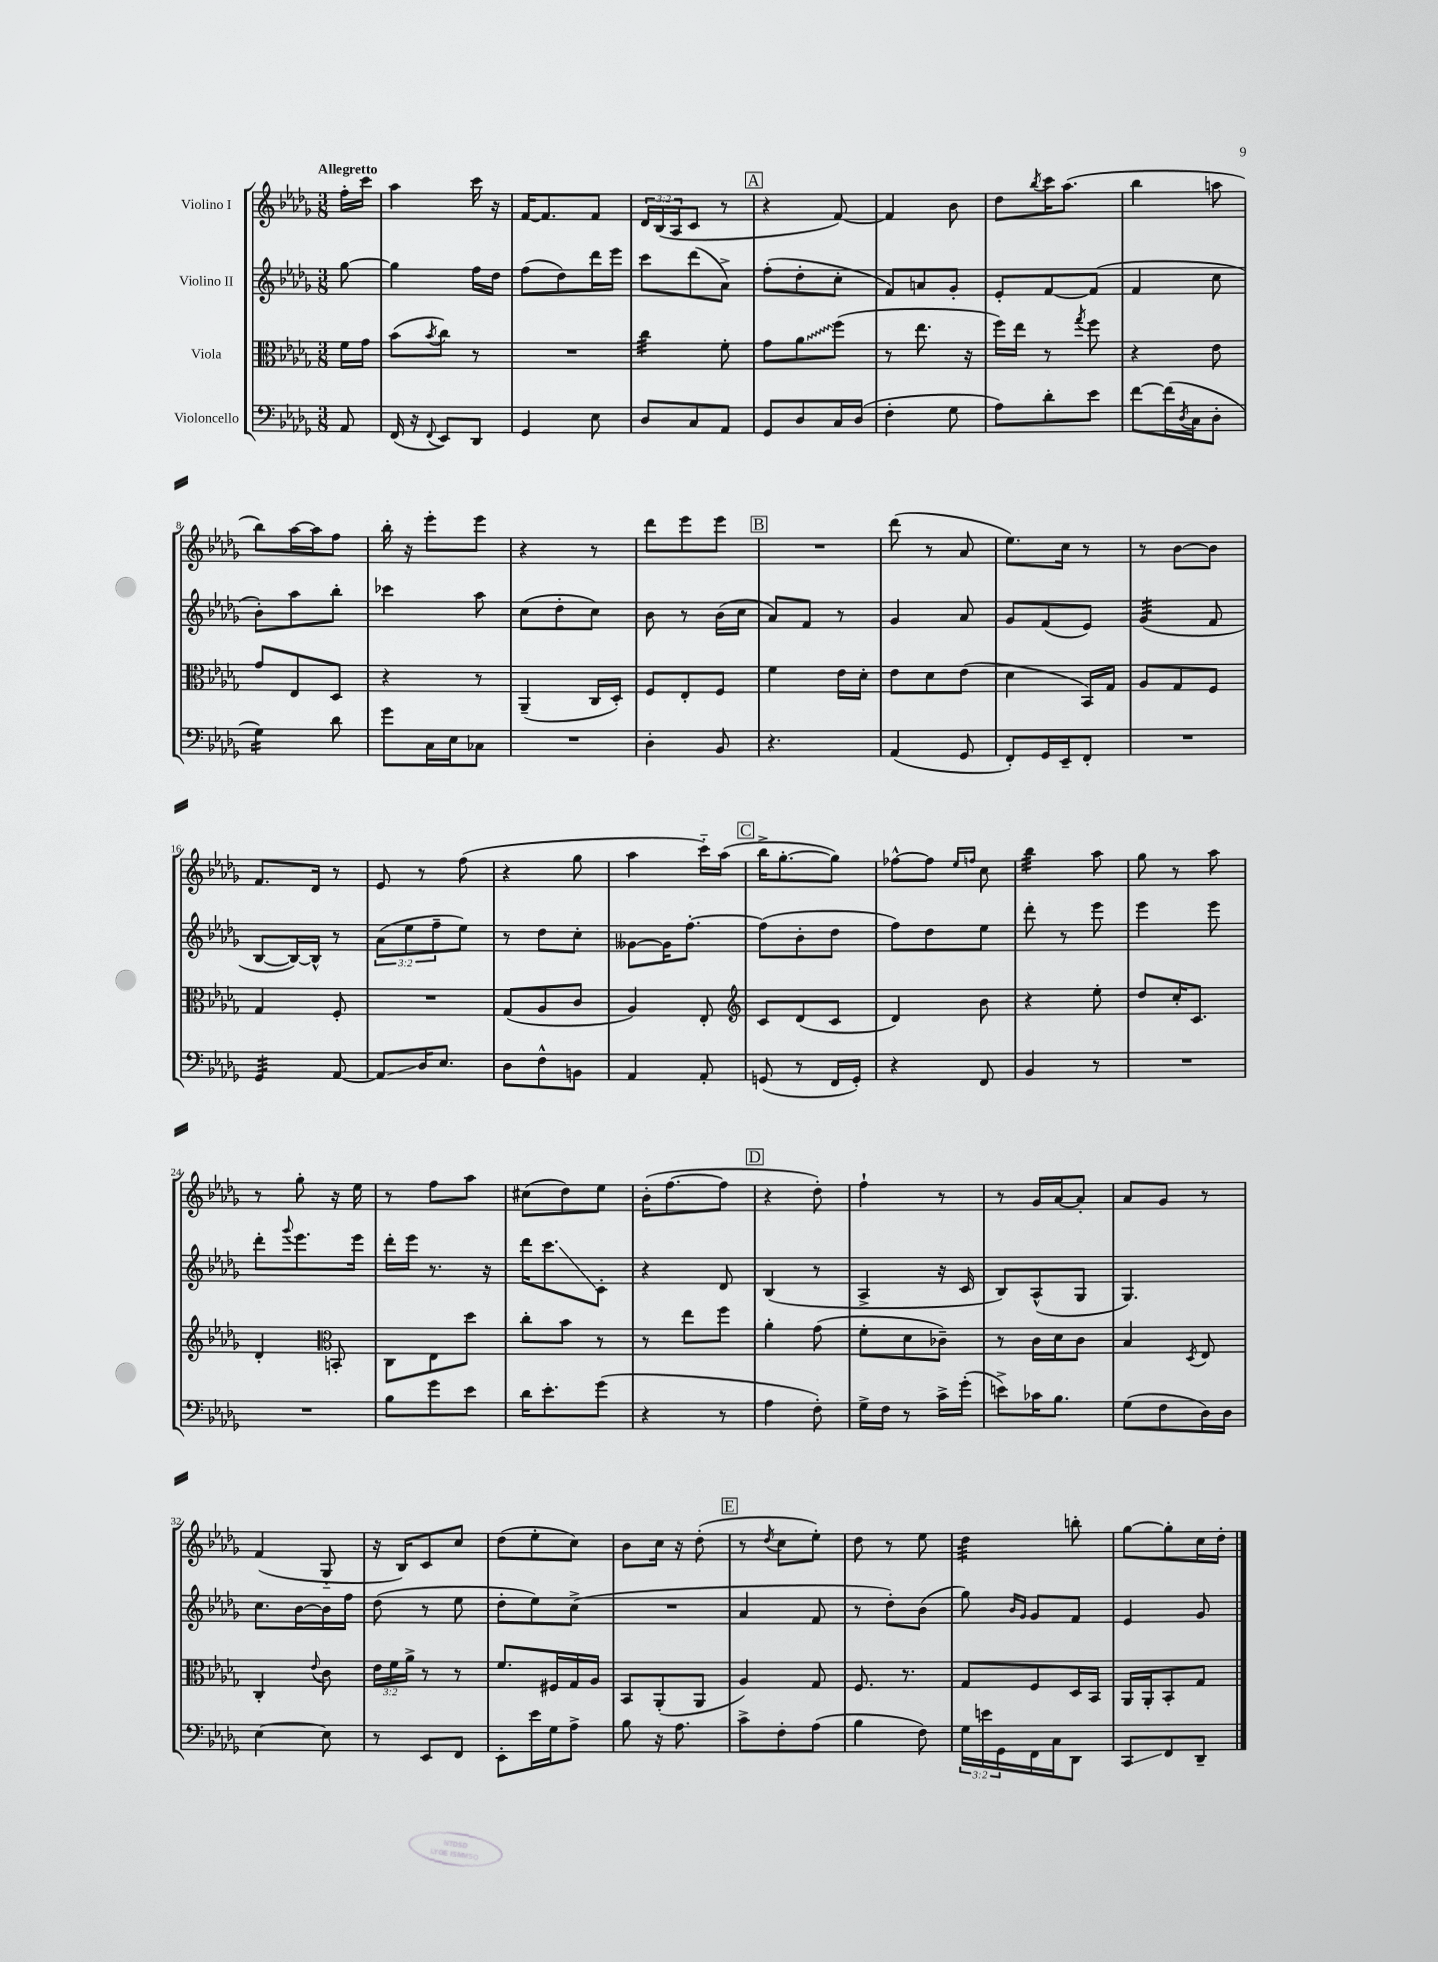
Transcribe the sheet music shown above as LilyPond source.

<<
\new StaffGroup <<
\new Staff = "s0" \with { instrumentName = "Violino I" } {
    \clef treble \key des \major \numericTimeSignature \time 3/8 \override Staff.TupletNumber.text = #tuplet-number::calc-fraction-text \partial 8 \tempo "Allegretto"
    f''16-. c'''16 |
    aes''4 c'''16 r16 |
    f'16~ f'8. f'8 |
    \tuplet 3/2 { des'16 bes16( aes16 } c'8 r8 |
    \mark \markup { \box "A" } r4 f'8~) |
    f'4 bes'8 |
    des''8 \acciaccatura { bes''8 } c'''16 aes''8.( |
    bes''4 a''8 |
    bes''8) aes''16~ aes''16 f''8 |
    bes''16-. r16 ees'''8-. ees'''8 |
    r4 r8 |
    des'''8 ees'''8 ees'''8 |
    \mark \markup { \box "B" } R4. |
    des'''8( r8 aes'8 |
    ees''8.) c''16 r8 |
    r8 bes'8~ bes'8 |
    f'8. des'16 r8 |
    ees'8 r8 f''8( |
    r4 ges''8 |
    aes''4 c'''16-_) aes''16( |
    \mark \markup { \box "C" } bes''16-> ges''8.~-. ges''8) |
    fes''8~-^ fes''8 \grace { ees''16 f''16 } c''8 |
    bes''4:32 aes''8 |
    ges''8 r8 aes''8 |
    r8 ges''8-. r16 ees''16 |
    r8 f''8 aes''8 |
    cis''8( des''8) ees''8 |
    bes'16-.( f''8.~ f''8 |
    \mark \markup { \box "D" } r4 des''8-.) |
    f''4-! r8 |
    r8 ges'16 aes'16~ aes'8-. |
    aes'8 ges'8 r8 |
    f'4( ges8-_ |
    r16 bes16) c'8 c''8 |
    des''8( ees''8-. c''8) |
    bes'8 c''16 r16 des''8-.( |
    \mark \markup { \box "E" } r8 \acciaccatura { des''8 } c''8 ees''8-.) |
    des''8 r8 ees''8 |
    des''4:32 b''8-. |
    ges''8~ ges''8-. c''16 des''16-. \bar "|." |
}
\new Staff = "s1" \with { instrumentName = "Violino II" } {
    \clef treble \key des \major \numericTimeSignature \time 3/8 \override Staff.TupletNumber.text = #tuplet-number::calc-fraction-text \partial 8
    ges''8~ |
    ges''4 f''16 des''16 |
    f''8( des''8) des'''16 ees'''16 |
    c'''8 des'''8( aes'8->) |
    \mark \markup { \box "A" } f''8-.( des''8-. c''8-. |
    f'8) a'8 ges'8-. |
    ees'8-. f'8~ f'8( |
    f'4 c''8 |
    bes'8-.) aes''8 bes''8-. |
    ces'''4 aes''8 |
    c''8( des''8-. c''8) |
    bes'8 r8 bes'16( c''16 |
    \mark \markup { \box "B" } aes'8) f'8 r8 |
    ges'4 aes'8 |
    ges'8 f'8( ees'8) |
    ges'4:32( f'8 |
    bes8~ bes16~) bes16-^ r8 |
    \tuplet 3/2 { aes'8( ees''8 f''8-- } ees''8) |
    r8 des''8 c''8-. |
    geses'8~ geses'16 f''8.~-. |
    \mark \markup { \box "C" } f''8( bes'8-. des''8 |
    f''8) des''8 ees''8 |
    des'''8-. r8 ees'''8 |
    ees'''4 ees'''8 |
    des'''8-. \appoggiatura { ges'''8 } ees'''8. ees'''16 |
    des'''16-. ees'''16 r8. r16 |
    des'''16 c'''8.\glissando c'8-. |
    r4 des'8 |
    \mark \markup { \box "D" } bes4( r8 |
    aes4-> r16 c'16 |
    bes8) aes8-^( ges8 |
    ges4.) |
    c''8. bes'16~ bes'16 f''16 |
    des''8( r8 ees''8 |
    des''8-. ees''8) c''8->( |
    R4. |
    \mark \markup { \box "E" } aes'4 f'8 |
    r8 des''8-.) bes'8( |
    ges''8) \grace { bes'16 ges'16 } ges'8 f'8 |
    ees'4 ges'8 \bar "|." |
}
\new Staff = "s2" \with { instrumentName = "Viola" } {
    \clef alto \key des \major \numericTimeSignature \time 3/8 \override Staff.TupletNumber.text = #tuplet-number::calc-fraction-text \partial 8
    f'16 ges'16 |
    bes'8( \acciaccatura { bes'8 } c''8) r8 |
    R4. |
    c''4:32 f'8-. |
    \mark \markup { \box "A" } ges'8 \once \override Glissando.style = #'zigzag aes'8\glissando f''8( |
    r8 ees''8. r16 |
    f''16) ees''16 r8 \acciaccatura { ges''8 } f''8 |
    r4 ees'8 |
    ges'8 ees8 des8 |
    r4 r8 |
    aes,4--( c16 des16-.) |
    f8 ees8-. f8 |
    \mark \markup { \box "B" } f'4 ees'16 des'16-. |
    ees'8 des'8 ees'8( |
    des'4 bes,16) ges16 |
    aes8 ges8 f8 |
    ges4 f8-. |
    R4. |
    ges8( aes8 c'8 |
    aes4) ees8-. |
    \mark \markup { \box "C" } \clef treble c'8 des'8( c'8 |
    des'4) bes'8 |
    r4 ees''8-. |
    des''8 c''16-. c'8. |
    des'4-. \clef alto b,8-. |
    c8 ees8 des''8 |
    c''8-. bes'8 r8 |
    r8 ees''8 f''8 |
    \mark \markup { \box "D" } aes'4-. ges'8( |
    f'8-. des'8 ces'8--) |
    r8 c'16 des'16 c'8 |
    bes4 \acciaccatura { des8 } ees8 |
    c4-. \appoggiatura { ees'8 } c'8 |
    \tuplet 3/2 { ees'16 f'16 aes'16-> } r8 r8 |
    f'8. fis16 ges16 aes16 |
    bes,8 aes,8-.( aes,8 |
    \mark \markup { \box "E" } aes4) ges8 |
    f8. r8. |
    ges8 f8 des16 bes,16 |
    aes,16 aes,16-. bes,8-. ges8 \bar "|." |
}
\new Staff = "s3" \with { instrumentName = "Violoncello" } {
    \clef bass \key des \major \numericTimeSignature \time 3/8 \override Staff.TupletNumber.text = #tuplet-number::calc-fraction-text \partial 8
    aes,8 |
    f,16( r16 \appoggiatura { f,8 } ees,8) des,8 |
    ges,4 ees8 |
    des8 c8 aes,8 |
    \mark \markup { \box "A" } ges,8 des8 c16 des16( |
    f4-. ges8 |
    aes8) des'8-. ees'8 |
    f'8~ f'16( \acciaccatura { des8 } c16 des8-. |
    ges4:16) des'8 |
    ges'8 c16 ees16 ces8 |
    R4. |
    des4-. bes,8 |
    \mark \markup { \box "B" } r4. |
    aes,4( ges,8 |
    f,8-.) ges,16 ees,16-- f,8-. |
    R4. |
    ges,4:32 aes,8~ |
    aes,8\glissando des16 ees8. |
    des8 f8-^ b,8 |
    aes,4 aes,8-. |
    \mark \markup { \box "C" } g,8( r8 f,16 g,16-.) |
    r4 f,8 |
    bes,4 r8 |
    R4. |
    R4. |
    bes8 ges'8 ees'8 |
    des'16 ees'8.-. ges'8( |
    r4 r8 |
    \mark \markup { \box "D" } aes4 f8-.) |
    ges16-> f16 r8 c'16-> ges'16-.( |
    e'8->) ces'16 bes8. |
    ges8( f8 des16) des16 |
    ees4~ ees8 |
    r8 ees,8 f,8 |
    ees,8-. ees'16 ges16 aes8-> |
    bes8 r16 aes8. |
    \mark \markup { \box "E" } c'8-> f8-. aes8( |
    bes4 f8) |
    \tuplet 3/2 { ges16 e'16 ges,16 } f,16 c16 des,8 |
    c,8\glissando f,8 des,8-- \bar "|." |
}
>>
>>
